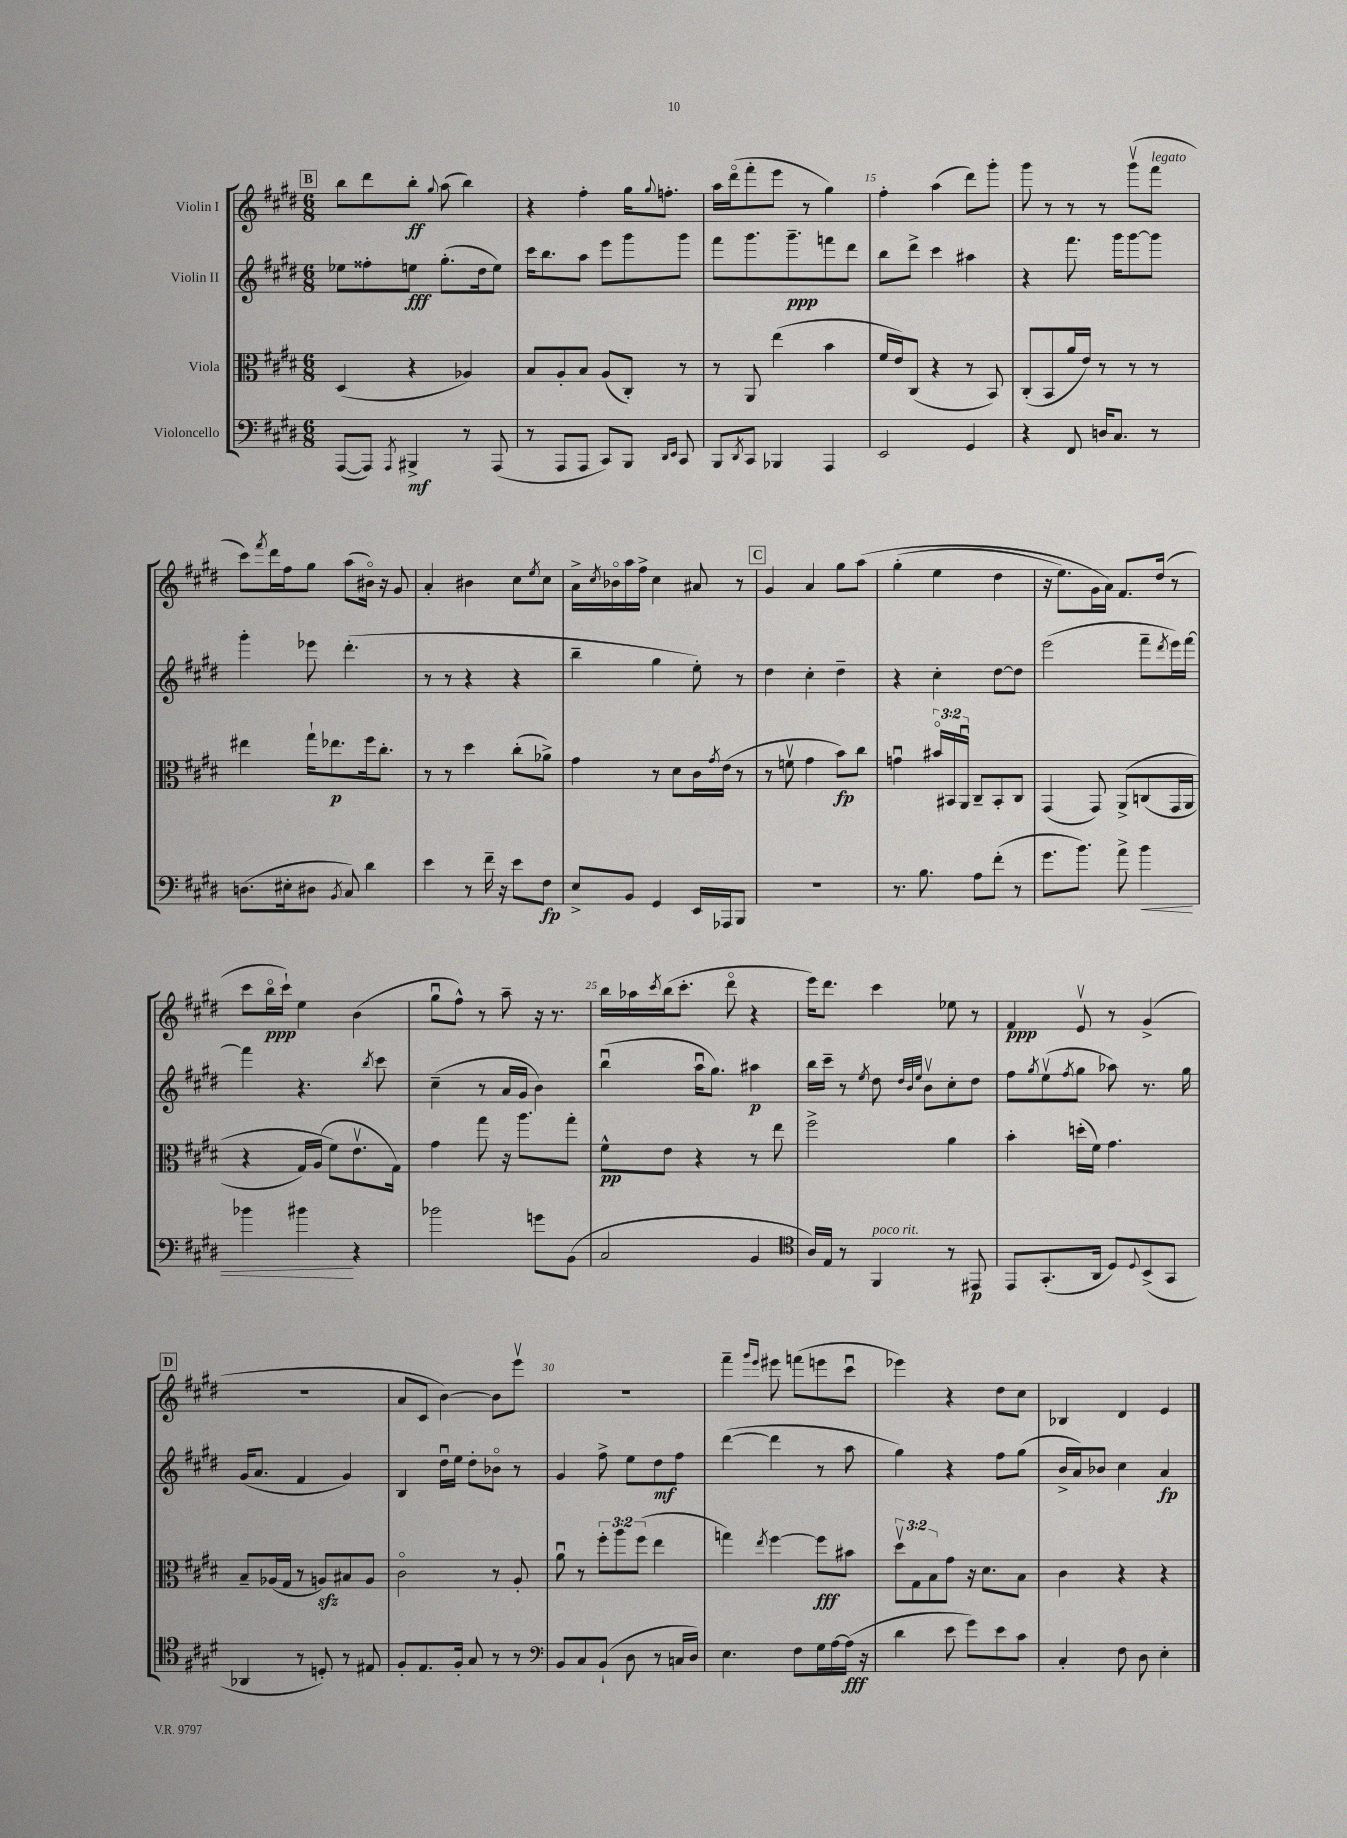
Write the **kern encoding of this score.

**kern	**dynam	**kern	**dynam	**kern	**dynam	**kern	**dynam
*part4	*part4	*part3	*part3	*part2	*part2	*part1	*part1
*staff4	*staff4	*staff3	*staff3	*staff2	*staff2	*staff1	*staff1
*I"Violoncello	*	*I"Viola	*	*I"Violin II	*	*I"Violin I	*
*clefF4	*	*clefC3	*	*clefG2	*	*clefG2	*
*k[f#c#g#d#]	*	*k[f#c#g#d#]	*	*k[f#c#g#d#]	*	*k[f#c#g#d#]	*
*M6/8	*	*M6/8	*	*M6/8	*	*M6/8	*
!!LO:REH:place=s1:t=B
=12	=12	=12	=12	=12	=12	=12	=12
([8AAA/L	.	(4D#/	.	8ee-X\L	.	8bb\L	.
8AAA/J])	.	.	.	8ff##X'\	.	8ddd#\	.
8qAAA/	.	.	.	.	.	.	.
4BBB#X^/	mf	4r	.	8een\J	fff	8bb'\J	ff
.	.	.	.	.	.	8qqgg#/	.
.	.	.	.	(8.gg#'\L	.	(8aa\	.
8r	.	4A-X/)	.	.	.	4bb\)	.
.	.	.	.	16dd#\k	.	.	.
(8AAA/	.	.	.	8ee\J)	.	.	.
=13	=13	=13	=13	=13	=13	=13	=13
8r	.	8B/L	.	16ccc#\KL	.	4r	.
.	.	.	.	8.bb\	.	.	.
8AAA/L	.	8A'/	.	.	.	.	.
8AAA/J	.	8B/J	.	8aa\J	.	4ff#'\	.
8CC#/L)	.	(8A/L	.	8eee\L	.	.	.
8BBB/J	.	8C#'/J)	.	8ggg#\	.	16gg#\KL	.
.	.	.	.	.	.	8qqgg#/	.
.	.	.	.	.	.	8.ffn'\J	.
16qqDD#/LL	.	.	.	.	.	.	.
16qqEE/JJ	.	.	.	.	.	.	.
8CC#/	.	8r	.	8ggg#\J	.	.	.
=14	=14	=14	=14	=14	=14	=14	=14
8BBB/L	.	8r	.	8fff#\L	.	16aa\LL	.
.	.	.	.	.	.	(16ddd#\J	.
8qDD#/	.	.	.	.	.	.	.
8CC#/J	.	8AA/	.	8.ggg#\	.	8fff#'\	.
4BBB-X/	.	(4ee\	.	.	.	8eee\J	.
.	.	.	.	8.ggg#~\	ppp	.	.
.	.	.	.	.	.	8r	.
4AAA/	.	4b\	.	8fffn\	.	4gg#\)	.
.	.	.	.	8ddd#\J	.	.	.
=15	=15	=15	=15	=15	=15	=15	=15
2EE/	.	16f#/LL	.	8bb\L	.	4ff#'\	.
.	.	16e/J)	.	.	.	.	.
.	.	(8C#/J	.	8ddd#^\J	.	.	.
.	.	4r	.	4ccc#\	.	(4aa\	.
4GG#/	.	8r	.	4aa#X\	.	8ddd#\L)	.
.	.	8BB/)	.	.	.	8ggg#'\J	.
=16	=16	=16	=16	=16	=16	=16	=16
4r	.	(8C#'/L	.	4r	.	8ggg#\	.
.	.	8BB/	.	.	.	8r	.
8FF#/	.	16a/L	.	8.fff#\	.	8r	.
.	.	16e/JJ)	.	.	.	.	.
16Dn/KL	.	8r	.	.	.	8r	.
8.C#/J	.	.	.	16ggg#\KL	.	.	.
.	.	8r	.	[8ggg#\	.	(8ggg#v\L	.
!	!	!	!	!	!	!LO:TX:a:i:t=legato	!
8r	.	8r	.	8ggg#\J]	.	8fff#\J	.
!!LO:LB:g=z
=17	=17	=17	=17	=17	=17	=17	=17
(8.Dn\L	.	4ee#X\	.	4ggg#'\	.	8ccc#\L)	.
.	.	.	.	.	.	8qfff#/	.
.	.	.	.	.	.	16ddd#\L	.
16E#X'\k	.	.	.	.	.	16ff#\J	.
8D#X\J	.	16gg#`\KL	.	8eee-X\	.	8gg#\J	.
.	.	8.ee-X\	p	.	.	.	.
8qBB/	.	.	.	.	.	.	.
8C#/)	.	.	.	(4.ddd#'\	.	(8aa\L	.
4d#\	.	16ff#\k	.	.	.	16b#X\Jk)	.
.	.	8.cc#'\J	.	.	.	16r	.
.	.	.	.	.	.	8g#/	.
=18	=18	=18	=18	=18	=18	=18	=18
4e\	.	8r	.	8r	.	4a'/	.
.	.	8r	.	8r	.	.	.
8r	.	4dd#\	.	4r	.	4b#X\	.
16f#~\	.	.	.	.	.	.	.
16r	.	.	.	.	.	.	.
8e\L	.	(8cc#'\L	.	4r	.	8cc#\L	.
.	.	.	.	.	.	8qee/	.
8F#\J	fp	8a-X^\J)	.	.	.	8cc#\J	.
=19	=19	=19	=19	=19	=19	=19	=19
8E^/L	.	4g#\	.	4bb~\	.	16a^\LL	.
.	.	.	.	.	.	8qcc#/	.
.	.	.	.	.	.	16b-X\	.
8BB/J	.	.	.	.	.	16aa\	.
.	.	.	.	.	.	16ff#^\JJ	.
4GG#/	.	8r	.	4gg#\	.	4cc#\	.
.	.	8d#\L	.	.	.	.	.
16EE/LL	.	16c#\L	.	8ee'\)	.	8a#X/	.
.	.	8qg#/	.	.	.	.	.
16AAA-X/J	.	(16e\JJ	.	.	.	.	.
8BBB/J	.	8r	.	8r	.	8r	.
!!LO:REH:place=s1:t=C
=20	=20	=20	=20	=20	=20	=20	=20
2.r	.	8r	.	4dd#\	.	4g#/	.
.	.	8fnv\	.	.	.	.	.
.	.	4g#\	.	4cc#'\	.	4a/	.
.	.	8b\L)	fp	4dd#~\	.	8gg#\L	.
.	.	8cc#\J	.	.	.	(8aa\J	.
=21	=21	=21	=21	=21	=21	=21	=21
8.r	.	4gnu\	.	4r	.	(4gg#'\	.
8.B\	.	.	.	.	.	.	.
.	.	24b#X/LL	.	4cc#'\	.	4ee\	.
.	.	24BB#X/	.	.	.	.	.
.	.	24AAu/JJ	.	.	.	.	.
8A\L	.	8C#~/L	.	.	.	.	.
(8f#'\J	.	8BB#'/	.	[8dd#\L	.	4dd#\	.
8r	.	8C#/J	.	8dd#\J]	.	.	.
=22	=22	=22	=22	=22	=22	=22	=22
8.g#\L	.	(4GG#/	.	(2eee\	.	16r	.
.	.	.	.	.	.	8.ee\L)	.
8.b\J)	.	.	.	.	.	.	.
.	.	8GG#/)	.	.	.	16g#\L	.
.	.	.	.	.	.	16a\JJ)	.
8a^\	.	(8AA^/L	.	.	.	8.f#/L	.
!	!LO:HP:b	!	!	!	!	!	!
4b\	<	(8Cn/	.	8fff#~\L	.	.	.
.	.	.	.	.	.	(16dd#/Jk	.
.	.	.	.	8qddd#/	.	.	.
.	.	16GG#/L	.	16eee\L)	.	8r	.
.	.	16AA/JJ	.	[16fff#\JJ	.	.	.
!!LO:LB:g=z
=23	=23	=23	=23	=23	=23	=23	=23
4b-X\	.	4r	.	4fff#\]	.	8ccc#\L	.
.	.	.	.	.	.	16bb\L	ppp
.	.	.	.	.	.	16ccc#`\JJ)	.
4b#X\	.	16G#/LL)	.	4.r	.	4ee\	.
.	.	(16A/JJ	.	.	.	.	.
.	.	8f#\L)	.	.	.	.	.
4r	[	8.ev\	.	.	.	(4b\	.
.	.	.	.	8qbb/	.	.	.
.	.	.	.	8ccc#\	.	.	.
.	.	16G#\Jk)	.	.	.	.	.
=24	=24	=24	=24	=24	=24	=24	=24
2b-X\	.	4g#\	.	(4cc#~\	.	8gg#u\L	.
.	.	.	.	.	.	8ff#^^\J)	.
.	.	8gg#\	.	8r	.	8r	.
.	.	16r	.	16a/LL	.	8aa~\	.
.	.	8.aa\L	.	16g#/JJ	.	.	.
8gn\L	.	.	.	4b\)	.	16r	.
.	.	.	.	.	.	8.r	.
(8BB\J	.	8gg#'\J	.	.	.	.	.
=25	=25	=25	=25	=25	=25	=25	=25
2C#/	.	8f#^^\L	pp	(4bbu\	.	16bb\LL	.
.	.	.	.	.	.	16aa-X\	.
.	.	.	.	.	.	8qccc#/	.
.	.	8e\J	.	.	.	(16bb\J	.
.	.	.	.	.	.	8.ccc#'\J	.
.	.	4r	.	16aau\KL	.	.	.
.	.	.	.	8.gg#\J)	.	.	.
.	.	.	.	.	.	8ddd#\	.
4BB/	.	8r	.	4aa#X\	p	4r	.
.	.	8ee\	.	.	.	.	.
=26	=26	=26	=26	=26	=26	=26	=26
*clefC4	*	*	*	*	*	*	*
16A/LL)	.	2ff#^\	.	16bb\LL	.	16eee\KL)	.
16E/JJ	.	.	.	16ccc#~\JJ	.	8.ddd#\J	.
8r	.	.	.	8r	.	.	.
.	.	.	.	8qee/	.	.	.
!LO:TX:a:i:t=poco rit.	!	!	!	!	!	!	!
4FF#/	.	.	.	8dd#\	.	4ccc#\	.
.	.	.	.	32qqdd#/LLL	.	.	.
.	.	.	.	32qqb/	.	.	.
.	.	.	.	32qqee/JJJ	.	.	.
.	.	.	.	8bv\L	.	.	.
8r	.	4a\	.	8cc#'\	.	8ee-X\	.
8EE#X/	p	.	.	8dd#\J	.	8r	.
=27	=27	=27	=27	=27	=27	=27	=27
8EE/L	.	4b'\	.	8ff#\L	.	4f#/	ppp
.	.	.	.	8qgg#/	.	.	.
(8.GG#'/	.	.	.	(8eev\	.	.	.
.	.	.	.	8qff#/	.	.	.
.	.	(16ddn'\LL	.	8gg#\J	.	8ev/	.
16AA/Jk	.	16f#\JJ)	.	.	.	.	.
8D#/L)	.	4.g#\	.	8aa-X\)	.	8r	.
8qqD#/	.	.	.	.	.	.	.
(8BB^/	.	.	.	8.r	.	(4g#^/	.
8GG#/J	.	.	.	.	.	.	.
.	.	.	.	16gg#\	.	.	.
!!LO:LB:g=z
!!LO:REH:place=s1:t=D
=28	=28	=28	=28	=28	=28	=28	=28
4AA-X/	.	8B~/L	.	(16g#/KL	.	2.r	.
.	.	.	.	8.a/J	.	.	.
.	.	(16A-X/L	.	.	.	.	.
.	.	16G#/JJ	.	.	.	.	.
8r	.	8r	.	4f#/	.	.	.
8Dn'/)	.	8Anzz/L)	.	.	.	.	.
8r	.	8B#X/	.	4g#/)	.	.	.
8E#X/	.	8A/J	.	.	.	.	.
=29	=29	=29	=29	=29	=29	=29	=29
8F#'/L	.	2c#\	.	4B/	.	8a/L	.
8.E/	.	.	.	.	.	8c#/J	.
.	.	.	.	16dd#u\LL	.	[4b\)	.
16F#'/Jk	.	.	.	16ee\JJ	.	.	.
8G#/	.	.	.	8dd#'\L	.	.	.
8r	.	8r	.	8b-X\J	.	8b\L]	.
8r	.	8A'/	.	8r	.	8eeev\J	.
=30	=30	=30	=30	=30	=30	=30	=30
*clefF4	*	*	*	*	*	*	*
8BB/L	.	8au\	.	4g#/	.	2.r	.
8C#/	.	8r	.	.	.	.	.
(8BB`/J	.	12ff#'\L	.	8ff#^\	.	.	.
.	.	12aa\	.	.	.	.	.
8D#\	.	.	.	8ee\L	.	.	.
.	.	(12ff#\J	.	.	.	.	.
8r	.	4ee\	.	8dd#\	mf	.	.
16Cn/LL	.	.	.	8ff#\J	.	.	.
16D#/JJ)	.	.	.	.	.	.	.
=31	=31	=31	=31	=31	=31	=31	=31
4.E\	.	4ggn\)	.	([4ddd#\	.	4fff#~\	.
.	.	.	.	.	.	16qqggg#/LL	.
.	.	8qee/	.	.	.	16qqeee/JJ	.
.	.	[4ff#\	.	4ddd#\]	.	8eee#X\	.
8F#\L	.	.	.	.	.	(8fffn\L	.
16G#\L	.	8ff#\L]	fff	8r	.	8eeen\	.
[16A\	.	.	.	.	.	.	.
(16A\JJ]	fff	8b#X\J	.	8aa\	.	8ccc#u\J	.
16r	.	.	.	.	.	.	.
=32	=32	=32	=32	=32	=32	=32	=32
4d#\	.	12dd#v\L	.	4gg#\)	.	4eee-X\)	.
.	.	12G#\	.	.	.	.	.
.	.	12B\	.	.	.	.	.
8e\	.	8g#\J	.	4r	.	4r	.
8g#\L)	.	16r	.	.	.	.	.
.	.	8.d#\L	.	.	.	.	.
8e\	.	.	.	8ff#\L	.	8dd#\L	.
8c#\J	.	8B\J	.	(8gg#\J	.	8cc#\J	.
=33	=33	=33	=33	=33	=33	=33	=33
4C#'/	.	4c#\	.	16b^/LL	.	4B-X/	.
.	.	.	.	16a/J)	.	.	.
.	.	.	.	8b-X/J	.	.	.
8F#\	.	4r	.	4cc#\	.	4d#/	.
8D#\	.	.	.	.	.	.	.
4E'\	.	4r	.	4a/	fp	4e/	.
==	==	==	==	==	==	==	==
*-	*-	*-	*-	*-	*-	*-	*-
